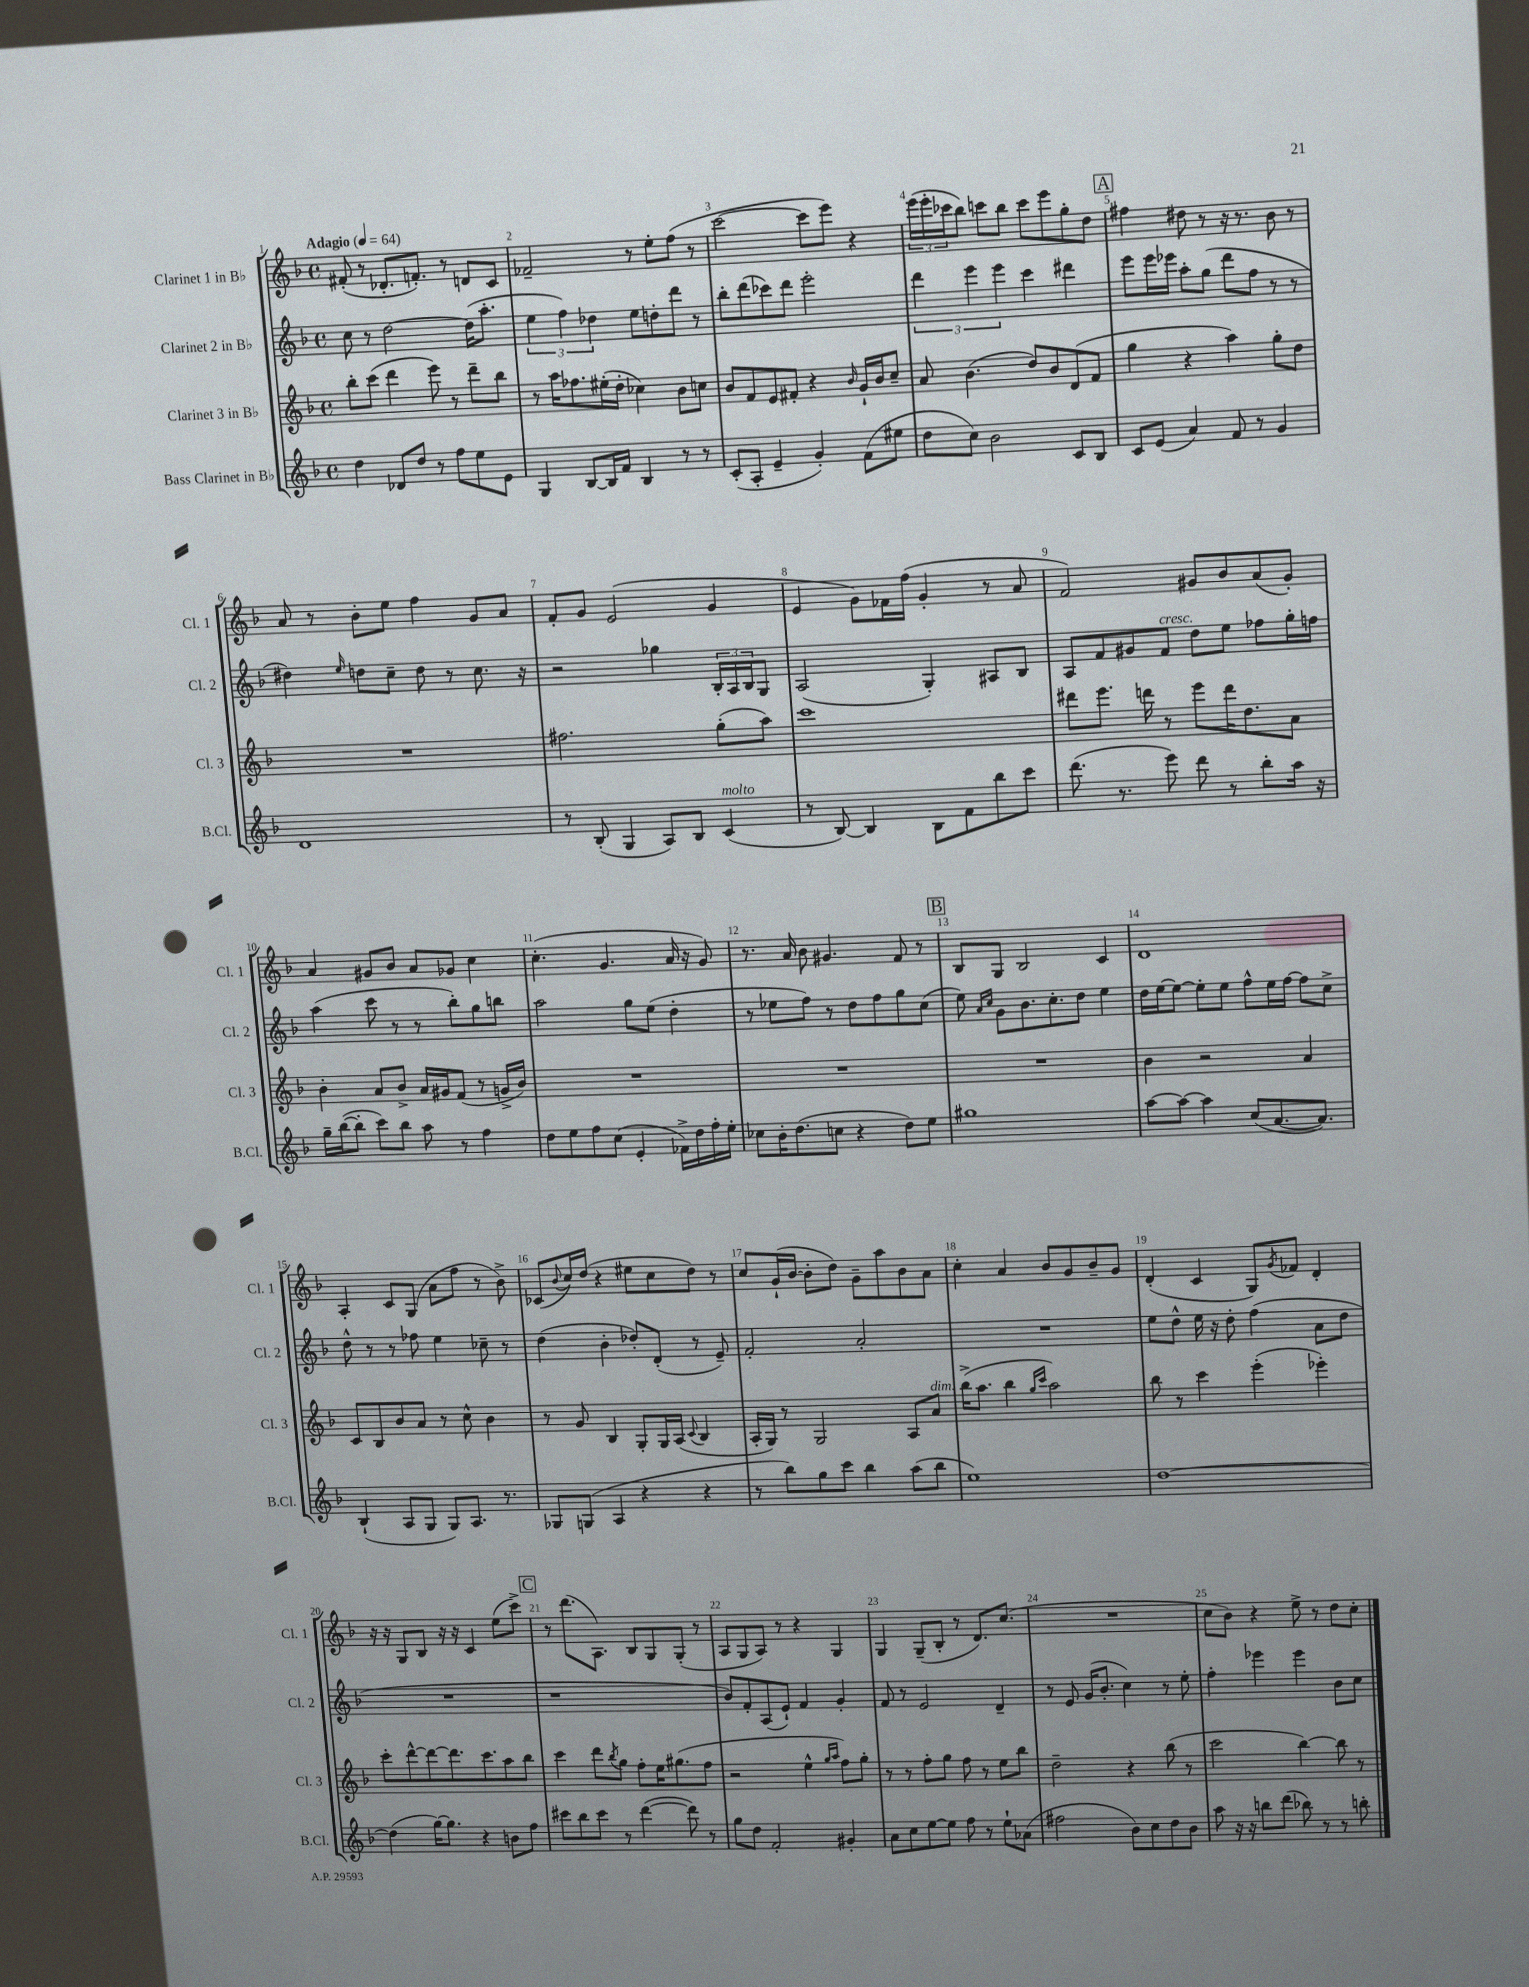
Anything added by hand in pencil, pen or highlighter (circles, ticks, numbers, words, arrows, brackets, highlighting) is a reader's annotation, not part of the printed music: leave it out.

**kern	**kern	**kern	**kern
*staff4	*staff3	*staff2	*staff1
*clefG2	*clefG2	*clefG2	*clefG2
*k[b-]	*k[b-]	*k[b-]	*k[b-]
*M4/4	*M4/4	*M4/4	*M4/4
*met(c)	*met(c)	*met(c)	*met(c)
*MM64	*MM64	*MM64	*MM64
4dd	8bb-'	8cc	(8f#'
.	(8ccc	8r	8r
8d-	4ddd	[2dd	8.d-'
8dd	.	.	.
.	.	.	8.f')
8r	8eee)	.	.
8ff	8r	.	8r
8ee	8ddd~	(16dd]	8d
.	.	8.aa'	.
8e	8bb-	.	8c
=	=	=	=
4G	8r	6ee	2f-~
.	16aa	.	.
.	.	6ff)	.
.	8.ff-	.	.
[8B-	.	.	.
.	.	6dd-	.
16B-]	(16ee#'	.	.
16f	16dd'	.	.
4B-	4cc-)	8ee	8r
.	.	8dd'	8ee'
8r	8b-	8ddd	(8ff
8r	8cc	8r	8r
=	=	=	=
(8c'	8b-	8bb-'	[2ccc
8A'	8f	(8ddd	.
4e~	8e	8ccc-)	.
.	8f#'	8ddd	.
4g')	4r	2eee'	8ccc]
.	.	.	8eee)
.	16qqb-	.	.
(8f	16g`	.	4r
.	16b-	.	.
8ee#	8cc~	.	.
=	=	=	=
8dd	8a	6ddd	(24eee
.	.	.	24eee'
.	.	.	24ccc-
8cc)	(4.b-	.	8bb-)
.	.	6eee	.
2b-	.	.	8ccc
.	.	6eee	.
.	.	.	8bb-
.	8dd)	4ccc	8ccc
.	8b-	.	8eee
8c	(8d	4ddd#	8gg'
8B-	8f	.	8dd
=	=	=	=
8c	4gg	8eee	4ff#
(8e	.	16eee	.
.	.	16eee-	.
4a)	4r	8aa'	8dd#
.	.	(8gg	8r
8f	4aa)	8ddd	16r
.	.	.	8.r
8r	.	8ff	.
4g	8gg'	8r	8b-
.	8dd	8r	8r
=	=	=	=
1d	1r	4dd#)	8a
.	.	.	8r
.	.	16qqee	.
.	.	8dd	8b-'
.	.	8cc~	8ee
.	.	8dd	4ff
.	.	8r	.
.	.	8.cc	8g
.	.	.	8a
.	.	16r	.
=	=	=	=
8r	2.ff#	2r	8f'
(8B-'	.	.	8g
4G	.	.	(2e
8A)	.	4gg-	.
8B-	.	.	.
(4c	(8gg'	24B-'	4g
.	.	24A	.
.	.	24B-	.
.	8aa)	8G	.
=	=	=	=
8r	1ccc	(2A	4e
[8B-)	.	.	.
4B-]	.	.	8g)
.	.	.	16f-
.	.	.	(16ff
8B-	.	4G')	4g'
8f	.	.	.
8bb-	.	8A#	8r
8ccc	.	8B-	8a
=	=	=	=
(8.ddd	8ddd#	8A	2f)
.	8.eee	8f	.
8.r	.	.	.
.	.	8g#	.
.	16ddd	.	.
8eee)	8r	8f	.
8ddd	8eee	8dd	8g#
8r	16ddd	8ee	8b-
.	8.dd	.	.
8bb-'	.	8ff-	(8a
16aa	8a	16gg'	8g#')
16r	.	16ff	.
=	=	=	=
16gg~	4b-'	(4aa	4a
([16bb-	.	.	.
8bb-']	.	.	.
8ccc)	8a	8ccc	8g#
8bb-	8b-^	8r	8b-
8aa	16a	8r	8a
.	16g#	.	.
8r	(8f	8bb-')	8g-
4ff	8r	8gg	4cc
.	16g^	8bb	.
.	16b-)	.	.
=	=	=	=
8dd	1r	2aa	(4.cc'
8ee	.	.	.
8ff	.	.	.
(8cc	.	.	4.g
4e'	.	8gg	.
.	.	(8ee	.
16f-^)	.	4dd'	16a
16dd	.	.	16r
16ff'	.	.	8g)
16ee'	.	.	.
=	=	=	=
8cc-	1r	8r	8.r
16b-'	.	8ee-	.
(8.dd	.	.	16a
.	.	8ff)	8b-
8cc	.	8r	4.g#
4r	.	8dd	.
.	.	8ff	.
8dd)	.	8gg	8f
8ee	.	(8cc	8r
=	=	=	=
1gg#	1r	8ee)	8B-
.	.	16qqa	.
.	.	16qqcc	.
.	.	8g	8G
.	.	8.b-	2B-
.	.	8.cc'	.
.	.	8dd	.
.	.	4ee	4c
=	=	=	=
[8aa	4b-	16dd	1d
.	.	[16ee	.
8aa_	.	8ee_	.
4aa]	2r	8ee']	.
.	.	8ee	.
(8cc	.	8ff^^	.
[8.a	.	16ee	.
.	.	[16ff	.
.	4a	8ff]	.
8.a])	.	.	.
.	.	8cc^	.
=	=	=	=
(4B-`	8c	8dd^^	4A'
.	8B-	8r	.
8A	8b-	8r	8c
8G	8a	8ff-	(8G
8G)	8r	4ee	8a
8.A	8cc^^	.	8ff
.	4b-	8cc-~	8r
8.r	.	.	.
.	.	8r	8b-^)
=	=	=	=
8G-	8r	(4dd	(8c-
.	.	.	8qqb-
(8G	8g	.	16cc)
.	.	.	(16dd
4A	4B-	4b-'	4r
4r	8G'	8dd-')	8ee#
.	16G	(8d'	8cc
.	(16A	.	.
.	8qqc	.	.
4r	4B-	8r	8dd)
.	.	8e~)	8r
=	=	=	=
8r	16A'	2f'	8cc
.	16G)	.	.
8bb-)	8r	.	(16g`
.	.	.	[16b-
8gg	2G	.	8b-']
8ccc	.	.	8dd)
4bb-	.	2a'	8g~
.	.	.	8aa
(8aa	8A	.	8b-
8bb-	8a	.	8a
=	=	=	=
1ee)	(16bb-^	1r	4cc'
.	8.aa	.	.
.	4bb-	.	4a
.	16qqgg	.	.
.	16qqccc	.	.
.	2aa)	.	8b-
.	.	.	8g
.	.	.	8b-~
.	.	.	8g
=	=	=	=
[1dd	8bb-	8ee	(4d'
.	8r	8dd^^	.
.	4ccc	16ee	4c
.	.	16r	.
.	.	8dd'	.
.	(4eee'	(4ff	8G)
.	.	.	8qg
.	.	.	8f-
.	4eee-')	8a	4d'
.	.	8dd	.
=	=	=	=
(4dd]	8ccc'	1r	16r
.	.	.	16r
.	[8ddd^^	.	8G
[16gg)	8ddd_	.	8B-
8.gg]	.	.	.
.	8.ddd]	.	16r
.	.	.	16r
4r	.	.	4c
.	8.ccc	.	.
8b	8aa	.	(8ee
8ff	8bb-	.	8ccc^)
=	=	=	=
8ccc#	4ccc	1r	8r
8bb-	.	.	(8.ddd
8ccc#	8ddd	.	.
.	.	.	8.A)
.	8qbb-	.	.
8r	8gg	.	.
([4ddd	8ff'	.	8B-
.	16ee	.	8G
.	(8.gg#	.	.
8ddd])	.	.	(8G'
8r	8ff	.	8r
=	=	=	=
8gg	2r	8b-)	8A
8dd	.	8f'	8G
2f'	.	(8A	8A)
.	.	8e`)	8r
.	4ee^^	4f	4r
.	16qqgg	.	.
.	16qqaa	.	.
4g#'	8ff)	4g'	4G
.	8gg'	.	.
=	=	=	=
8a	8r	8f	4G
8cc	8r	8r	.
[8ee	8ff'	2e	(8G~
8ee]	8gg	.	8B-'
8ff	8ff	.	8r
8r	8r	.	8.d)
8ee`	8ee	4d~	.
.	.	.	(8.cc
(8a-	8bb-	.	.
=	=	=	=
2ff#	2dd~	8r	1r
.	.	8e	.
.	.	(16g	.
.	.	8.b-'	.
8b-)	4r	4cc)	.
8cc	.	.	.
8dd	(8bb-	8r	.
8b-	8r	8ee'	.
=	=	=	=
8aa	2ccc	4ff'	8cc
16r	.	.	8b-)
16r	.	.	.
8bb	.	4eee-	4r
(8ddd	.	.	.
8bb-)	[4bb-)	4eee-	8ee^
8r	.	.	8r
8r	8bb-]	8b-	8dd
8bb'	8r	8cc	8cc'
==	==	==	==
*-	*-	*-	*-
